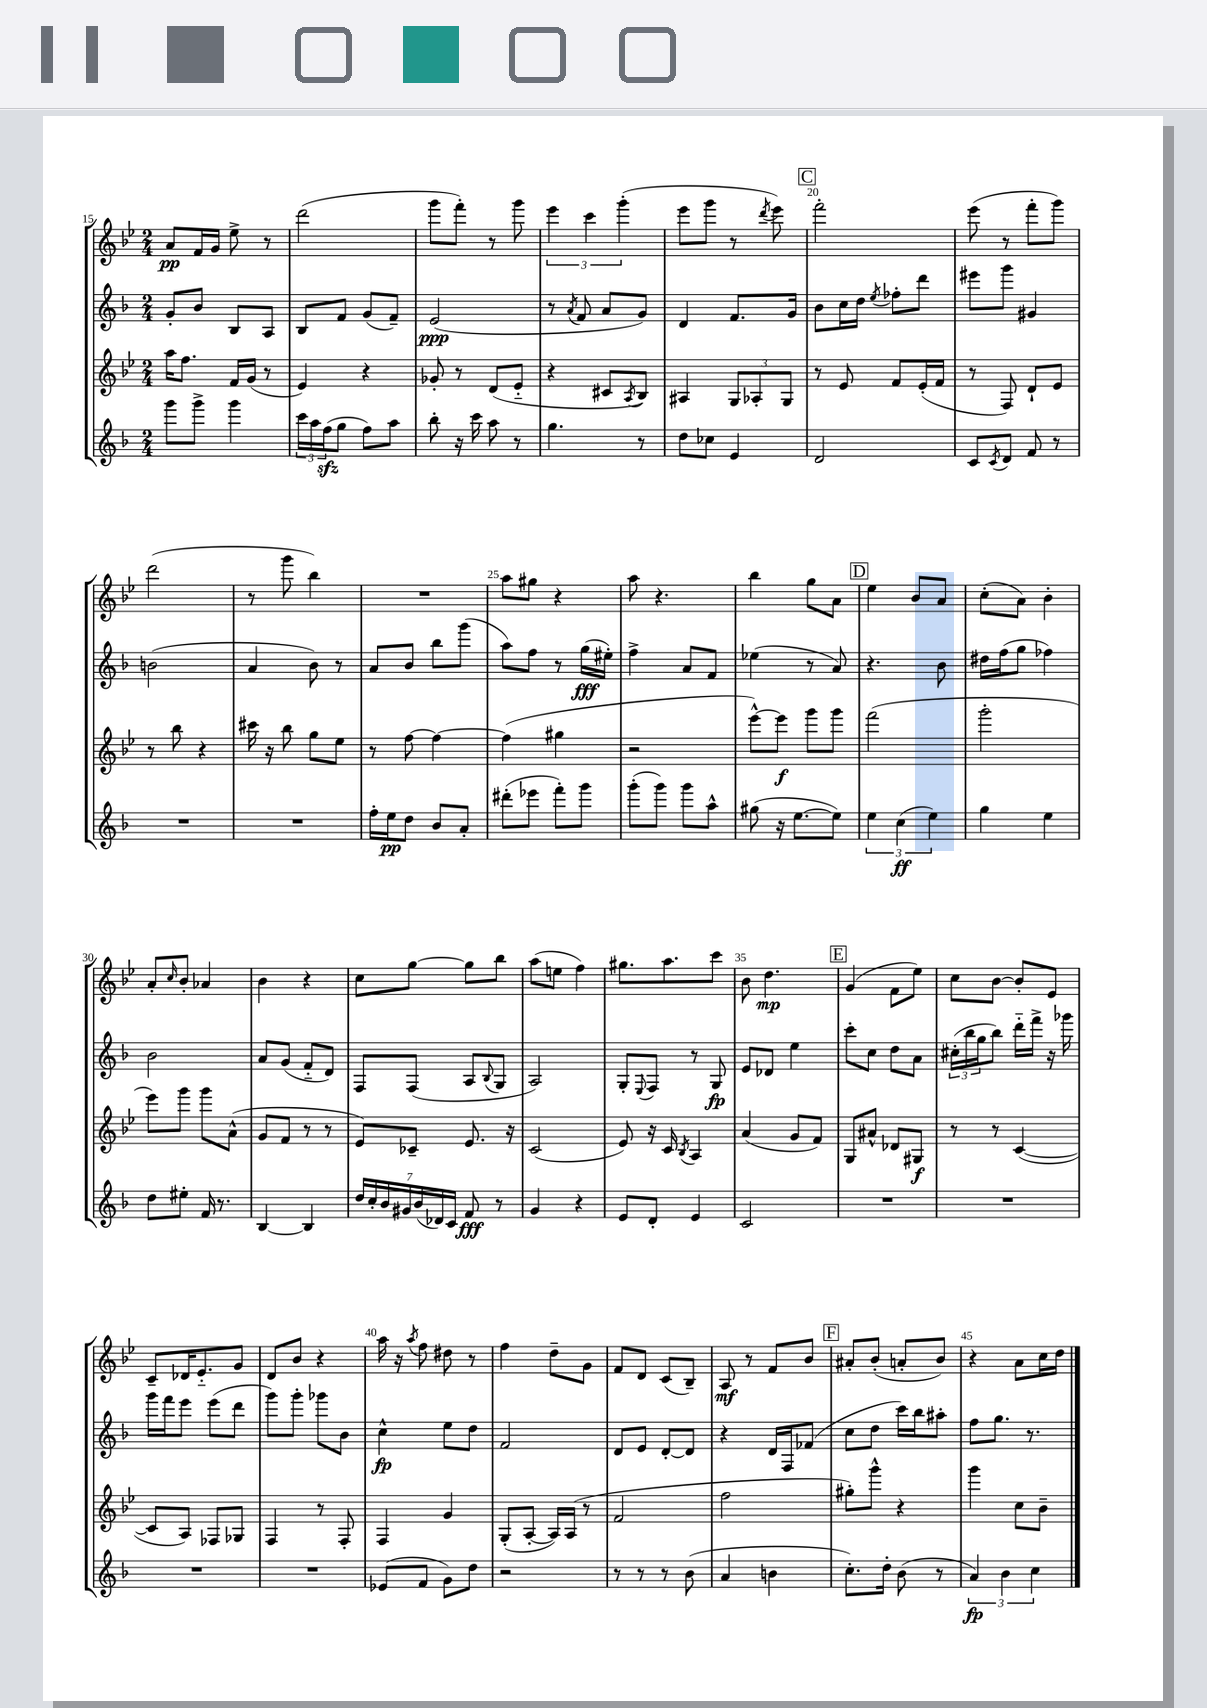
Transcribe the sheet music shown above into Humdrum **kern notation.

**kern	**dynam	**kern	**dynam	**kern	**dynam	**kern	**dynam
*part4	*part4	*part3	*part3	*part2	*part2	*part1	*part1
*staff4	*staff4	*staff3	*staff3	*staff2	*staff2	*staff1	*staff1
*clefG2	*	*clefG2	*	*clefG2	*	*clefG2	*
*k[b-]	*	*k[b-e-]	*	*k[b-]	*	*k[b-e-]	*
*M2/4	*	*M2/4	*	*M2/4	*	*M2/4	*
=15	=15	=15	=15	=15	=15	=15	=15
8ggg\L	.	16aa\KL	.	8g'/L	.	8a/L	pp
.	.	8.ff\J	.	.	.	.	.
8ggg^\J	.	.	.	8b-/J	.	16f/L	.
.	.	.	.	.	.	16g/JJ	.
4ggg\	.	16f/LL	.	8B-/L	.	8ee-^\	.
.	.	(16g/JJ	.	.	.	.	.
.	.	8r	.	8A/J	.	8r	.
=16	=16	=16	=16	=16	=16	=16	=16
24ccc\LL	.	4e-/)	.	8B-/L	.	(2ddd\	.
24aa\	.	.	.	.	.	.	.
(24ffzz\J	.	.	.	.	.	.	.
8gg\J	.	.	.	8f/J	.	.	.
8ff\L)	.	4r	.	(8g/L	.	.	.
8aa\J	.	.	.	8f~/J)	.	.	.
=17	=17	=17	=17	=17	=17	=17	=17
8bb-'\	.	8g-X'/	.	(2e/	ppp	8ggg\L	.
16r	.	8r	.	.	.	8fff'\J)	.
16ccc\	.	.	.	.	.	.	.
8aa\	.	(8d/L	.	.	.	8r	.
8r	.	8e-/J	.	.	.	8ggg\	.
=18	=18	=18	=18	=18	=18	=18	=18
4.gg\	.	4r	.	8r	.	6eee-\	.
.	.	.	.	8qa/	.	.	.
.	.	.	.	8f/	.	.	.
.	.	.	.	.	.	6ccc\	.
.	.	8c#X/L	.	8a/L	.	.	.
.	.	.	.	.	.	(6ggg'\	.
.	.	8qA/	.	.	.	.	.
8r	.	8B-/J)	.	8g/J)	.	.	.
=19	=19	=19	=19	=19	=19	=19	=19
8dd\L	.	4A#X/	.	4d/	.	8eee-\L	.
8cc-X\J	.	.	.	.	.	8ggg\J	.
4e/	.	12G/L	.	8.f/L	.	8r	.
.	.	12A-X'/	.	.	.	.	.
.	.	.	.	.	.	8qddd/	.
.	.	.	.	.	.	8eee-\)	.
.	.	12G/J	.	.	.	.	.
.	.	.	.	16g/Jk	.	.	.
!!LO:REH:place=s1:t=C
=20	=20	=20	=20	=20	=20	=20	=20
2d/	.	8r	.	8b-\L	.	2fff'\	.
.	.	8e-/	.	16cc\L	.	.	.
.	.	.	.	16dd\JJ	.	.	.
.	.	.	.	8qee/	.	.	.
.	.	8f/L	.	8ff-X'\L	.	.	.
.	.	(16e-'/L	.	8ddd\J	.	.	.
.	.	16f/JJ	.	.	.	.	.
=21	=21	=21	=21	=21	=21	=21	=21
8c/L	.	8r	.	8eee#X\L	.	(8eee-\	.
8qc/	.	.	.	.	.	.	.
8d/J	.	8F/)	.	8ggg\J	.	8r	.
8f/	.	8d`/L	.	4g#X/	.	8fff'\L	.
8r	.	8e-/J	.	.	.	8ggg\J)	.
!!LO:LB:g=z
=22	=22	=22	=22	=22	=22	=22	=22
2r	.	8r	.	(2bn\	.	(2ddd\	.
.	.	8bb-\	.	.	.	.	.
.	.	4r	.	.	.	.	.
=23	=23	=23	=23	=23	=23	=23	=23
2r	.	16ccc#X\	.	4a/	.	8r	.
.	.	16r	.	.	.	.	.
.	.	8bb-\	.	.	.	8ggg\	.
.	.	8gg\L	.	8b-\)	.	4bb-\)	.
.	.	8ee-\J	.	8r	.	.	.
=24	=24	=24	=24	=24	=24	=24	=24
16ff'\LL	.	8r	.	8a/L	.	2r	.
16ee\J	pp	.	.	.	.	.	.
8dd\J	.	[8ff\	.	8b-/J	.	.	.
8b-/L	.	4ff\_	.	8bb-\L	.	.	.
8a'/J	.	.	.	(8ggg\J	.	.	.
=25	=25	=25	=25	=25	=25	=25	=25
(8ddd#X'\L	.	(4ff\]	.	8aa\L)	.	8aa\L	.
8eee-X\J	.	.	.	8ff\J	.	8gg#X\J	.
8fff'\L)	.	4gg#X\	.	8r	.	4r	.
8ggg\J	.	.	.	(16gg\LL	fff	.	.
.	.	.	.	16ee#X'\JJ)	.	.	.
=26	=26	=26	=26	=26	=26	=26	=26
(8ggg'\L	.	2r	.	4ff^\	.	8aa\	.
8ggg\J)	.	.	.	.	.	4.r	.
8ggg\L	.	.	.	8a/L	.	.	.
8aa^^\J	.	.	.	8f/J	.	.	.
=27	=27	=27	=27	=27	=27	=27	=27
(8gg#X\	.	[8eee-^^\L)	.	(4ee-X\	.	4bb-\	.
16r	.	8eee-\J]	f	.	.	.	.
[8.ee\L	.	.	.	.	.	.	.
.	.	8ggg\L	.	8r	.	8gg\L	.
8ee\J])	.	8ggg\J	.	8a/)	.	8a\J	.
!!LO:REH:place=s1:t=D
=28	=28	=28	=28	=28	=28	=28	=28
6ee\	.	(2fff\	.	4.r	.	4ee-\	.
(6cc\	ff	.	.	.	.	.	.
.	.	.	.	.	.	8b-/L	.
6ee\)	.	.	.	.	.	.	.
.	.	.	.	8b-\	.	8a/J	.
=29	=29	=29	=29	=29	=29	=29	=29
4gg\	.	2ggg'\	.	16dd#X\LL	.	(8cc'\L	.
.	.	.	.	(16ff\J	.	.	.
.	.	.	.	8gg\J	.	8a\J)	.
4ee\	.	.	.	4ff-X\)	.	4b-'\	.
!!LO:LB:g=z
=30	=30	=30	=30	=30	=30	=30	=30
8dd\L	.	8eee-\L)	.	2b-\	.	8a'/L	.
.	.	.	.	.	.	16qqcc/	.
8ee#X'\J	.	8ggg\J	.	.	.	8b-'/J	.
16f/	.	8ggg\L	.	.	.	4a-X/	.
8.r	.	.	.	.	.	.	.
.	.	(8a^^\J	.	.	.	.	.
=31	=31	=31	=31	=31	=31	=31	=31
[4B-/	.	8g/L	.	8a/L	.	4b-\	.
.	.	8f/J	.	(8g/J	.	.	.
4B-/]	.	8r	.	8f/L	.	4r	.
.	.	8r	.	8d/J)	.	.	.
=32	=32	=32	=32	=32	=32	=32	=32
28dd/LL	.	8e-/L)	.	8F/L	.	8cc\L	.
28cc'/	.	.	.	.	.	.	.
28b-/	.	.	.	.	.	.	.
28g#X/	.	.	.	.	.	.	.
.	.	8c-X~/J	.	(8F/J	.	[8gg\J	.
(28b-/	.	.	.	.	.	.	.
28d-X/)	.	.	.	.	.	.	.
28c/JJ	.	.	.	.	.	.	.
8f/	fff	8.e-/	.	8A/L	.	8gg\L]	.
.	.	.	.	8qqB-/	.	.	.
8r	.	.	.	8G/J	.	8bb-\J	.
.	.	16r	.	.	.	.	.
=33	=33	=33	=33	=33	=33	=33	=33
4g/	.	(2c/	.	2A/)	.	(8aa\L	.
.	.	.	.	.	.	8een\J	.
4r	.	.	.	.	.	4ff\)	.
=34	=34	=34	=34	=34	=34	=34	=34
8e/L	.	8e-/)	.	8G'/L	.	8.gg#X\L	.
.	.	.	.	8qqE/	.	.	.
8d'/J	.	16r	.	8F/J	.	.	.
.	.	16c/	.	.	.	8.aa\	.
.	.	8qB-/	.	.	.	.	.
4e/	.	4A/	.	8r	.	.	.
.	.	.	.	8G/	fp	8ccc\J	.
=35	=35	=35	=35	=35	=35	=35	=35
2c/	.	(4a/	.	8e/L	.	8b-\	.
.	.	.	.	8d-X/J	.	4.dd\	mp
.	.	8g/L	.	4ee\	.	.	.
.	.	8f/J)	.	.	.	.	.
!!LO:REH:place=s1:t=E
=36	=36	=36	=36	=36	=36	=36	=36
2r	.	8G/L	.	8ccc'\L	.	(4g/	.
.	.	8a#X^^/J	.	8cc\J	.	.	.
.	.	8d-X/L	.	8dd\L	.	8f\L	.
.	.	8G#X/J	f	8a\J	.	8ee-\J)	.
=37	=37	=37	=37	=37	=37	=37	=37
2r	.	8r	.	(24cc#X'\LL	.	8cc\L	.
.	.	.	.	24bb-\	.	.	.
.	.	.	.	24gg\J	.	.	.
.	.	8r	.	8bb-\J)	.	[8b-\J	.
.	.	([4c/	.	16ddd\LL	.	8b-'/L]	.
.	.	.	.	16fff^\JJ	.	.	.
.	.	.	.	16r	.	8e-/J	.
.	.	.	.	16ggg-X\	.	.	.
!!LO:LB:g=z
=38	=38	=38	=38	=38	=38	=38	=38
2r	.	8c/L]	.	16ggg\LL	.	8c~/L	.
.	.	.	.	16fff\J	.	.	.
.	.	8A/J)	.	8eee\J	.	16d-X/K	.
.	.	.	.	.	.	8.e-/	.
.	.	8F-X/L	.	(8eee\L	.	.	.
.	.	8G-X/J	.	8ddd\J	.	8g/J	.
=39	=39	=39	=39	=39	=39	=39	=39
2r	.	4F/	.	8ggg\L)	.	8d/L	.
.	.	.	.	8ggg'\J	.	8b-/J	.
.	.	8r	.	8ggg-X\L	.	4r	.
.	.	8F'/	.	8b-\J	.	.	.
=40	=40	=40	=40	=40	=40	=40	=40
(8e-X/L	.	4F/	.	4cc^^\	fp	16aa\	.
.	.	.	.	.	.	16r	.
.	.	.	.	.	.	8qaa/	.
8f/J	.	.	.	.	.	8ff\	.
8g\L)	.	4g/	.	8ee\L	.	8dd#X\	.
8dd\J	.	.	.	8dd\J	.	8r	.
=41	=41	=41	=41	=41	=41	=41	=41
2r	.	(8G'/L	.	2f/	.	4ff\	.
.	.	[8A'/J	.	.	.	.	.
.	.	16A/LL])	.	.	.	8dd~\L	.
.	.	(16A/JJ	.	.	.	.	.
.	.	8r	.	.	.	8g\J	.
=42	=42	=42	=42	=42	=42	=42	=42
8r	.	2f/	.	8d/L	.	8f/L	.
8r	.	.	.	8e/J	.	8d/J	.
8r	.	.	.	[8d'/L	.	(8c/L	.
(8b-\	.	.	.	8d/J]	.	8B-~/J)	.
=43	=43	=43	=43	=43	=43	=43	=43
4a/	.	2ff\	.	4r	.	8A/	mf
.	.	.	.	.	.	8r	.
4bn\	.	.	.	16d/LL	.	8f/L	.
.	.	.	.	16F/J	.	.	.
.	.	.	.	(8f-X/J	.	8b-/J	.
!!LO:REH:place=s1:t=F
=44	=44	=44	=44	=44	=44	=44	=44
8.cc'\L)	.	8gg#X'\L)	.	8cc\L	.	8a#X'/L	.
.	.	8ggg^^\J	.	8dd\J	.	(8b-'/J	.
16dd'\Jk	.	.	.	.	.	.	.
(8b-\	.	4r	.	16ccc\LL)	.	8an'/L	.
.	.	.	.	16bb-\J	.	.	.
8r	.	.	.	8aa#X'\J	.	8b-/J)	.
=45	=45	=45	=45	=45	=45	=45	=45
6a/)	fp	4ggg\	.	8ff\L	.	4r	.
.	.	.	.	8.gg\J	.	.	.
6b-\	.	.	.	.	.	.	.
.	.	8cc\L	.	.	.	8a\L	.
.	.	.	.	8.r	.	.	.
6cc\	.	.	.	.	.	.	.
.	.	8b-~\J	.	.	.	16cc\L	.
.	.	.	.	.	.	16dd\JJ	.
==	==	==	==	==	==	==	==
*-	*-	*-	*-	*-	*-	*-	*-
